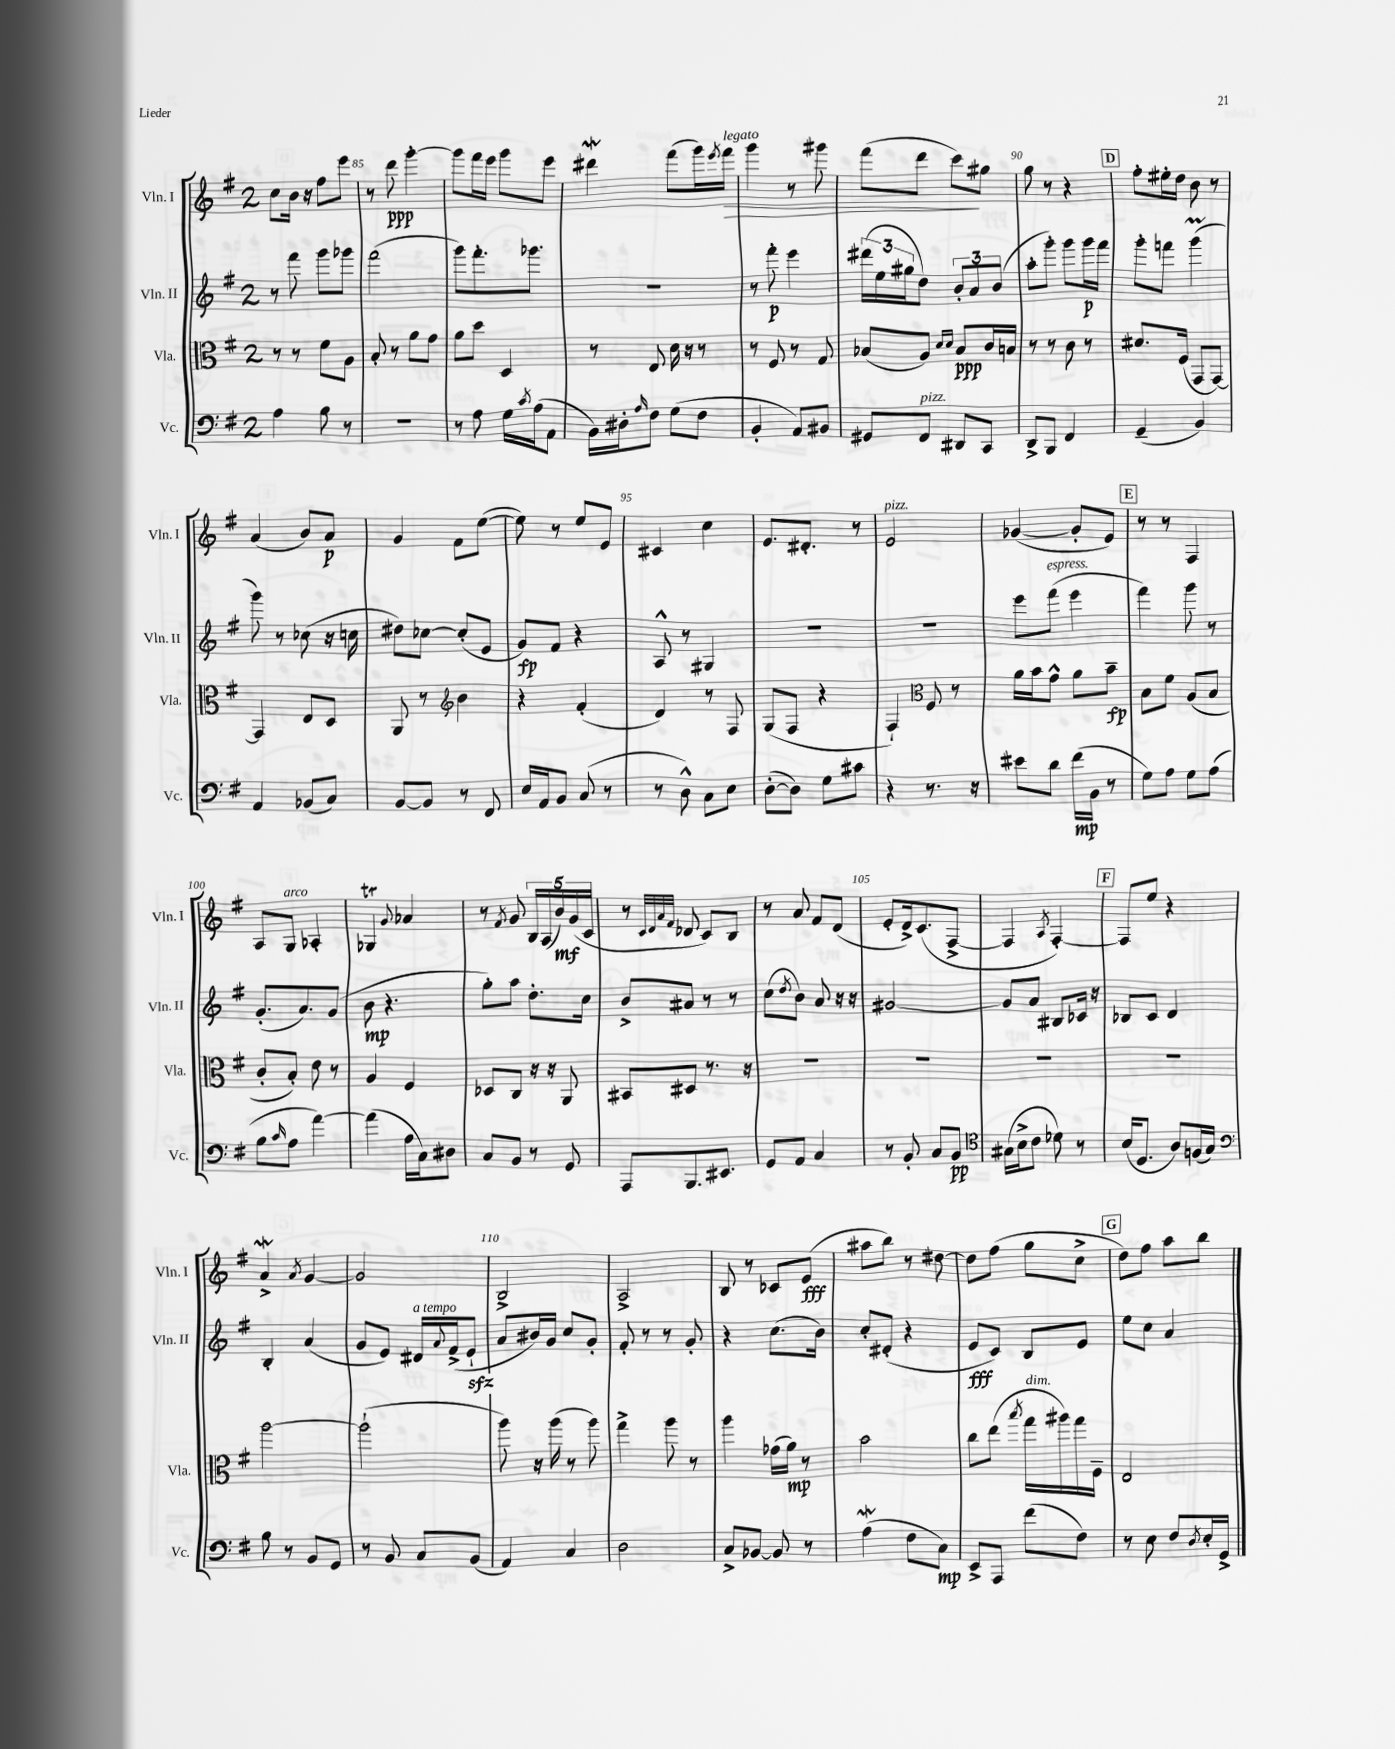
<<
\new StaffGroup <<
\new Staff = "s0" \with { instrumentName = "Vln. I" shortInstrumentName = "Vln. I" } {
    \clef treble \key g \major \once \override Staff.TimeSignature.style = #'single-digit \time 2/4
    c''8 b'16 r16 fis''8 e'''8 |
    r8 d'''8\ppp g'''4~-. |
    g'''8 fis'''16 e'''16 g'''8 e'''8 |
    dis'''4\mordent fis'''8( g'''16) \acciaccatura { e'''8 } fis'''16\>^\markup { \italic "legato" } |
    g'''4 r8 gis'''8 |
    fis'''8( d'''8 c'''8\!) gis''8 |
    g''8 r8 r4 |
    \mark \markup { \box "D" } fis''8-. eis''16-. d''16 b'8 r8 |
    a'4( b'8) a'8\p |
    g'4 fis'8 e''8~( |
    e''8) r8 e''8 e'8 |
    cis'4 c''4 |
    e'8. dis'8.-. r8 |
    e'2^\markup { \italic "pizz." } |
    ges'4~( ges'8-. e'8) |
    \mark \markup { \box "E" } r8 r8 fis4 |
    a8 g8^\markup { \italic "arco" } aes4-. |
    ges4\trill \appoggiatura { g'8 } aes'4 |
    r8 \acciaccatura { fis'8 } g'8 \tuplet 5/4 { b16 a16( b'16\mf) g'16( c'16 } |
    r8 \grace { c'32 d'32 a'32 fis'32 } des'8 c'8) b8 |
    r8 a'8 fis'8 d'8( |
    e'8-. d'16->) c'8.( fis8~-> |
    fis4 \acciaccatura { a8 } fis4~-.) |
    \mark \markup { \box "F" } fis8 e''8 r4 |
    a'4->\mordent \acciaccatura { a'8 } g'4~ |
    g'2 |
    b2-> |
    a2-> |
    b8 r8 ces'8 e'8\fff( |
    ais''8 b''8) r8 dis''8~ |
    dis''8 fis''8( g''8 c''8-> |
    \mark \markup { \box "G" } d''8) fis''8 a''8 b''8 \bar "|." |
}
\new Staff = "s1" \with { instrumentName = "Vln. II" shortInstrumentName = "Vln. II" } {
    \clef treble \key g \major \once \override Staff.TimeSignature.style = #'single-digit \time 2/4
    r8 fis'''8 g'''8 ges'''8 |
    fis'''2( |
    g'''8) fis'''8.-. ges'''8. |
    R2 |
    r8 fis'''8-.\p e'''4 |
    \tuplet 3/2 { dis'''16( e''16 gis''16 } d''8) \tuplet 3/2 { b'8-. a'8 b'8( } |
    a''8-. g'''8-.) g'''8 g'''16\p fis'''16 |
    \mark \markup { \box "D" } g'''8-. f'''8 g'''4\prall( |
    g'''8) r8 ces''8( r16 c''16 |
    dis''8) ces''8~ ces''8-.( e'8 |
    g'8\fp) fis'8 r4 |
    a8-^ r8 gis4 |
    R2 |
    R2 |
    e'''8 fis'''8^\markup { \italic "espress." }( e'''4 |
    \mark \markup { \box "E" } fis'''4) g'''8 r8 |
    g'8.-.( a'8.) g'8( |
    b'8\mp r4. |
    g''8-.) a''8 d''8.-. c''16 |
    b'8-> ais'8 r8 r8 |
    c''8( \acciaccatura { d''8 } b'8) a'8 r16 r16 |
    gis'2~ |
    gis'8 a'8 bis8 ces'16 r16 |
    \mark \markup { \box "F" } bes8 c'8 d'4 |
    b4-. a'4( |
    g'8 e'8) dis'16^\markup { \italic "a tempo" } \appoggiatura { a'8 } fis'16->( e'8-!\sfz |
    a'8 bis'16) g'16 c''8 g'8-. |
    fis'8-. r8 r8 g'8-. |
    r4 c''8.( b'16) |
    c''8-. dis'8-.( r4 |
    e'8\fff c'8) b8 e'8 |
    \mark \markup { \box "G" } e''8 c''8 a'4 \bar "|." |
}
\new Staff = "s2" \with { instrumentName = "Vla." shortInstrumentName = "Vla." } {
    \clef alto \key g \major \once \override Staff.TimeSignature.style = #'single-digit \time 2/4
    r8 r8 fis'8 a8 |
    b8-. r8 a'8 g'8 |
    a'8 d''8 d4 |
    r8 e8 d'16 r16 r8 |
    r8 fis8 r8 g8 |
    bes8( a8) \grace { d'16 d'16 } bes8\ppp c'16 b16 |
    r8 r8 c'8 r8 |
    \mark \markup { \box "D" } dis'8. fis16( g,8 g,8~) |
    g,4 e8 d8 |
    a,8 r8 \clef treble b'4 |
    r4 fis'4-.( |
    d'4) r8 fis8 |
    g8( fis8 r4 |
    fis4-!) \clef alto fis8 r8 |
    a'16 b'16 g'8-^ a'8 b'8--\fp |
    \mark \markup { \box "E" } b8 fis'8 a8( b8 |
    c'8-. b8-.) e'8 r8 |
    a4 fis4 |
    des8 c8 r16 r16 a,8 |
    bis,8 dis8 r8. r16 |
    R2 |
    R2 |
    R2 |
    \mark \markup { \box "F" } R2 |
    a''2~ |
    a''2-!( |
    a''8) r16 a''16( r8 a''8) |
    g''4-> a''8 r8 |
    a''4 ges'16( a'16\mp) r8 |
    b'2 |
    c''8 e''8( \acciaccatura { b''8 } g''16^\markup { \italic "dim." } ais''16) g''16 fis16-- |
    \mark \markup { \box "G" } e2 \bar "|." |
}
\new Staff = "s3" \with { instrumentName = "Vc." shortInstrumentName = "Vc." } {
    \clef bass \key g \major \once \override Staff.TimeSignature.style = #'single-digit \time 2/4
    a4 b8 r8 |
    R2 |
    r8 a8 g16 \acciaccatura { c'8 } a16( a,8 |
    b,16) dis16-. \grace { a16 } fis8 g8( fis8 |
    b,4-. a,8) bis,8 |
    gis,8 fis,8^\markup { \italic "pizz." } dis,8 c,8 |
    d,8-> b,,8 fis,4 |
    \mark \markup { \box "D" } g,4--( b,4) |
    a,4 bes,8( c8) |
    b,8~ b,8 r8 fis,8 |
    e16 a,16 b,8 c8( r8 |
    r8 d8-^) c8 e8 |
    d8~-.( d8) g8 cis'8 |
    r4 r8. r16 |
    eis'8 d'8 fis'16\mp( b,16 r8 |
    \mark \markup { \box "E" } g8) a8 g8 a8( |
    b8 \grace { c'16 } a8 a'4~) |
    a'4( a16 c16) dis8 |
    c8 b,8 r8 g,8 |
    a,,8 b,,8. eis,8. |
    g,8 a,8 c4 |
    r8 b,8-. c8 b,8\pp |
    \clef tenor gis16( b16-> c'8 des'8) r8 |
    \mark \markup { \box "F" } b16( d8. a8) f16( g16) |
    \clef bass b8 r8 b,8 g,8 |
    r8 b,8 c8 b,8( |
    a,4) c4 |
    d2 |
    c8-> bes,8~ bes,8 r8 |
    a4\mordent( fis8 c8\mp) |
    e,8-> a,,8 fis'8( fis8) |
    \mark \markup { \box "G" } r8 e8 fis8 \acciaccatura { d8 } e16-. g,16-> \bar "|." |
}
>>
>>
\layout { \context { \Score currentBarNumber = #84 \override BarNumber.break-visibility = ##(#f #t #t) barNumberVisibility = #(every-nth-bar-number-visible 5) } }
